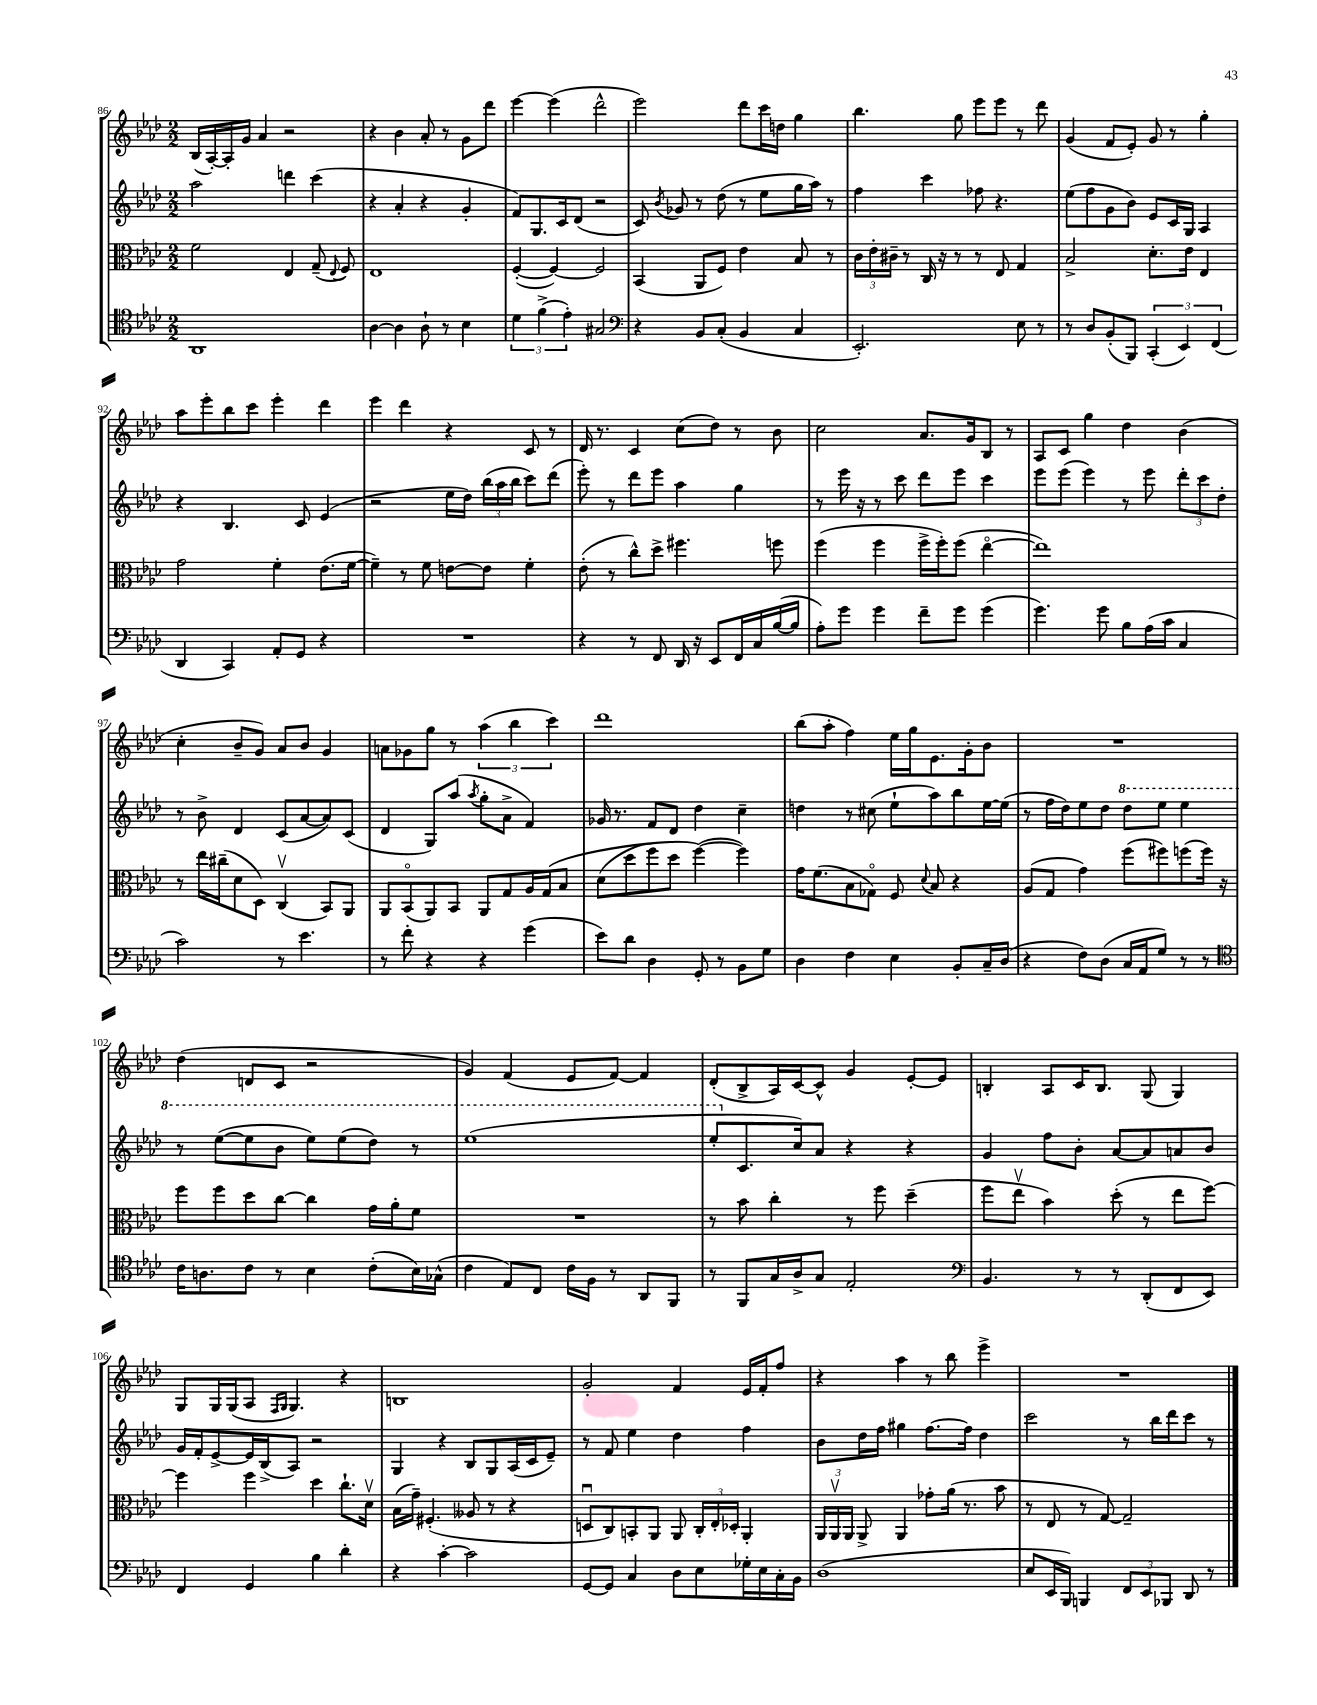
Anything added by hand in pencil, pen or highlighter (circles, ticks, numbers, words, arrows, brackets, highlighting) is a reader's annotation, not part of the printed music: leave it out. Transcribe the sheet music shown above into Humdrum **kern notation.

**kern	**kern	**kern	**kern
*staff4	*staff3	*staff2	*staff1
*clefC4	*clefC3	*clefG2	*clefG2
*k[b-e-a-d-]	*k[b-e-a-d-]	*k[b-e-a-d-]	*k[b-e-a-d-]
*M2/2	*M2/2	*M2/2	*M2/2
1AA-	2f\	2aa-\	(16B-/LL
.	.	.	[16A-'/)
.	.	.	16A-'/]
.	.	.	16g/JJ
.	.	.	4a-/
.	4E-/	4ddd\	2r
.	(8G~/	(4ccc\	.
.	8qqE-/	.	.
.	8F/)	.	.
=	=	=	=
[4A-\	1E-	4r	4r
4A-\]	.	4a-'/	4b-\
8A-`\	.	4r	8a-'/
8r	.	.	8r
4B-\	.	4g'/	8g\L
.	.	.	8ddd-\J
=	=	=	=
6d-\	([4F'/	8f/L)	[4eee-\
.	.	8.G/	.
(6f^\	.	.	.
.	4F/_)	.	(4eee-\]
.	.	16c/k	.
6e-'\)	.	.	.
.	.	(8d-/J	.
2G#/	2F/]	2r	2ddd-^^\
=	=	=	=
*clefF4	*	*	*
4r	(4BB-/	8c/)	2eee-\)
.	.	8qb-/	.
.	.	8g-/	.
8BB-/L	8AA-/L	8r	.
(8C'/J	8F/J)	(8dd-\	.
4BB-/	4e-\	8r	8ddd-\L
.	.	8ee-\L	16ccc\L
.	.	.	16dd\JJ
4C/	8B-/	16gg\L	4gg\
.	.	16aa-\JJ)	.
.	8r	8r	.
=	=	=	=
2.EE-'/)	24c\LL	4ff\	4.bb-\
.	24e-'\	.	.
.	24c#~\JJ	.	.
.	8r	.	.
.	16C/	4ccc\	.
.	16r	.	.
.	8r	.	8gg\
.	8r	8ff-\	8eee-\L
.	8E-/	4.r	8eee-\J
8E-\	4G/	.	8r
8r	.	.	8ddd-\
=	=	=	=
8r	2B-^/	(8ee-\L	(4g/
8D-/L	.	8ff\	.
(8BB-'/	.	8g\	8f/L
8BBB-/J)	.	8b-\J)	8e-'/J)
(6CC'/	8.d-'\L	8e-/L	8g/
.	.	16c/L	8r
6EE-/)	.	.	.
.	16e-\Jk	16G/JJ	.
.	4E-/	4A-/	4gg'\
(6FF/	.	.	.
=	=	=	=
4DD-/	2g\	4r	8aa-\L
.	.	.	8eee-'\
4CC/)	.	4.B-/	8bb-\
.	.	.	8ccc\J
8AA-'/L	4f'\	.	4eee-'\
8GG/J	.	8c/	.
4r	(8.e-\L	(4e-/	4ddd-\
.	[16f\Jk	.	.
=	=	=	=
1r	4f~\])	2r	4eee-\
.	8r	.	4ddd-\
.	8f\	.	.
.	[8e\L	16ee-\LL	4r
.	.	16dd-\JJ)	.
.	8e\]J	(24bb-\LL	.
.	.	24aa-\	.
.	.	24bb-\JJ	.
.	4f'\	8ccc\L)	8c/
.	.	(8ddd-\J	8r
=	=	=	=
4r	(8e-'\	8eee-'\)	16d-/
.	.	.	8.r
.	8r	8r	.
8r	8cc^^\L)	8ddd-\L	4c/
8FF/	8dd-^\J	8eee-\J	.
16DD-/	4.ff#\	4aa-\	(8cc\L
16r	.	.	.
8EE-/L	.	.	8dd-\J)
16FF/L	.	4gg\	8r
16C/	.	.	.
([16B-/	8ff\	.	8b-\
16B-/]JJ	.	.	.
=	=	=	=
8A-'\L)	(4ff\	8r	2cc\
8g\J	.	16eee-\	.
.	.	16r	.
4g\	4ff\	8r	.
.	.	8ccc\	.
8f~\L	16ff^\LL	8ddd-\L	8.a-/L
.	16ff'\J)	.	.
8g\J	(8ff\J	8eee-\J	.
.	.	.	16g/k
(4g\	[4ee-o\	4ccc\	8B-/J
.	.	.	8r
=	=	=	=
4.g\)	1ee-])	8eee-\L	8A-/L
.	.	(8eee-\J	8c/J
.	.	4eee-\)	4gg\
8g\	.	.	.
8B-\L	.	8r	4dd-\
(16A-\L	.	8eee-\	.
16c\JJ	.	.	.
4C/	.	12ddd-'\L	(4b-\
.	.	12ccc\	.
.	.	12dd-'\J	.
=	=	=	=
2c\)	8r	8r	4cc'\
.	16ee-\LL	8b-^\	.
.	(16cc#~\J	.	.
.	8d-\	4d-/	8b-~/L
.	8D-\J)	.	8g/J)
8r	(4Cv/	(8c/L	8a-/L
4.e-\	.	[8a-/	8b-/J
.	8BB-/L)	8a-/])	4g/
.	8AA-/J	(8c/J	.
=	=	=	=
8r	8AA-/L	4d-/	8a\L
8f'\	(8BB-o/	.	8g-\
4r	8AA-/)	8G/L)	8gg\J
.	8BB-/J	(8aa-/J	8r
.	.	8qaa-/	.
4r	8AA-/L	8gg'\L	(6aa-\
.	8G/	8a-^\J	.
.	.	.	6bb-\
(4g\	16A-/L	4f/)	.
.	&(16G/J	.	.
.	.	.	6ccc\)
.	8B-/J	.	.
=	=	=	=
8e-\L)	(8d-\L	16g-/	1ddd-
.	.	8.r	.
8d-\J	8dd-\	.	.
4D-\	8ff\)	8f/L	.
.	8dd-\J	8d-/J	.
8GG'/	([4ff\&)	4dd-\	.
8r	.	.	.
8BB-\L	4ff\])	4cc~\	.
8G\J	.	.	.
=	=	=	=
4D-\	16g\LK	4dd\	(8bb-\L
.	(8.f\	.	.
.	.	.	8aa-'\J
4F\	8B-\	8r	4ff\)
.	8G-o\J)	(8cc#\	.
4E-\	8F/	8ee-`\L	16ee-\LL
.	.	.	16gg\J
.	8qqd-/	.	.
.	8B-/	8aa-\)	8.e-\
8BB-'/L	4r	8bb-\	.
.	.	.	16g'\k
16C~/L	.	[16ee-\L	8b-\J
(16D-/JJ	.	(16ee-\]JJ	.
=	=	=	=
4r	(8A-/L	8r	1r
.	8G/J	16ff\LL	.
.	.	16dd-\J)	.
8F\L)	4g\)	8ee-\	.
(8D-\J	.	8dd-\J	.
16C/LL	(8ff\L	8ddd-\L	.
16AA-/J	.	.	.
8G/J)	8ff#\)	8eee-\J	.
8r	(8ff\	4eee-\	.
8r	16ff\Jk)	.	.
.	16r	.	.
=	=	=	=
*clefC4	*	*	*
16c\LK	8ff\L	8r	(4dd-\
8.A\	.	.	.
.	8ff\	([8eee-\L	.
8c\J	8dd-\	8eee-\]	8d/L
8r	[8cc\J	8bb-\J	8c/J
4B-\	4cc\]	8eee-\L)	2r
.	.	(8eee-\	.
(8c'\L	16g\LL	8ddd-\J)	.
.	16a-'\J	.	.
16B-\L)	8f\J	8r	.
(16G-^^\JJ	.	.	.
=	=	=	=
4c\	1r	(1eee-	4g/)
8E-/L)	.	.	(4f/
8C/J	.	.	.
16c\LL	.	.	8e-/L
16F\JJ	.	.	.
8r	.	.	[8f/J)
8AA-/L	.	.	4f/]
8FF/J	.	.	.
=	=	=	=
8r	8r	8eee-'/L	(8d-'/L
8FF/L	8b-\	8.c/	8B-^/
16G/L	4cc'\	.	16A-/L)
16A-^/J	.	16cc/k)	[16c/J
8G/J	.	8a-/J	8c^^/]J
2E-'/	8r	4r	4g/
.	8ff\	.	.
.	(4dd-~\	4r	[8e-'/L
.	.	.	8e-/]J
=	=	=	=
*clefF4	*	*	*
4.BB-/	8ff\L	4g/	4B'/
.	8ee-v\J	.	.
.	4b-\)	8ff\L	8A-/L
8r	.	8b-'\J	16c/K
.	.	.	8.B/J
8r	(8dd-'\	[8a-/L	.
(8DD-'/L	8r	8a-/]	(8G/
8FF/	8ee-\L	8a/	4G/)
8EE-/J)	[8ff\J)	8b-/J	.
=	=	=	=
4FF/	4ff\]	16g/LL	8G/L
.	.	16f'/J	.
.	.	[8e-^/	16G/L
.	.	.	(16G/J
4GG/	4ff\	16e-/]L	8A-/J
.	.	(16B-^/J	.
.	.	.	16qqF/LL
.	.	.	16qqG/JJ
.	.	8A-/J)	4.G/)
4B-\	4dd-\	2r	.
4d-'\	8.cc`\L	.	4r
.	16d-v\Jk	.	.
=	=	=	=
4r	(16B-\LL	4G/	1B
.	16g~\JJ)	.	.
.	(4.F#'/	.	.
[4c'\	.	4r	.
2c\]	8A--/	8B-/L	.
.	8r	8G/	.
.	4r	(16A-/L	.
.	.	16c/J	.
.	.	8e-~/J)	.
=	=	=	=
[8GG/L	8Du/L	8r	2g'/
8GG/]J	8C/)	8f/	.
4C/	8BB'/	4ee-\	.
.	8AA-/J	.	.
8D-\L	8AA-/	4dd-\	4f/
8E-\	24C'/LL	.	.
.	24E-'/	.	.
.	24D-'/JJ	.	.
16G-'\L	4AA-'/	4ff\	16e-/LL
16E-\	.	.	16f'/J
16C'\	.	.	8ff/J
16BB-\JJ	.	.	.
=	=	=	=
(1D-	24AA-/LL	8b-\L	4r
.	24AA-v/	.	.
.	24AA-/JJ	.	.
.	8AA-^/	16dd-\L	.
.	.	16ff\JJ	.
.	4AA-/	4gg#\	4aa-\
.	8g-'\L	[8.ff\L	8r
.	(16a-\Jk	.	8bb-\
.	8.r	16ff\]Jk	.
.	.	4dd-\	4eee-^\
.	8b-\	.	.
=	=	=	=
8E-/L	8r	2ccc\	1r
16EE-/L	8E-/	.	.
16BBB-/JJ)	.	.	.
4BBB/	8r	.	.
.	[8G/)	.	.
12FF/L	2G~/]	8r	.
12EE-/	.	.	.
.	.	16bb-\LL	.
12BBB-/J	.	.	.
.	.	16ddd-\J	.
8DD-/	.	8ccc\J	.
8r	.	8r	.
==	==	==	==
*-	*-	*-	*-
